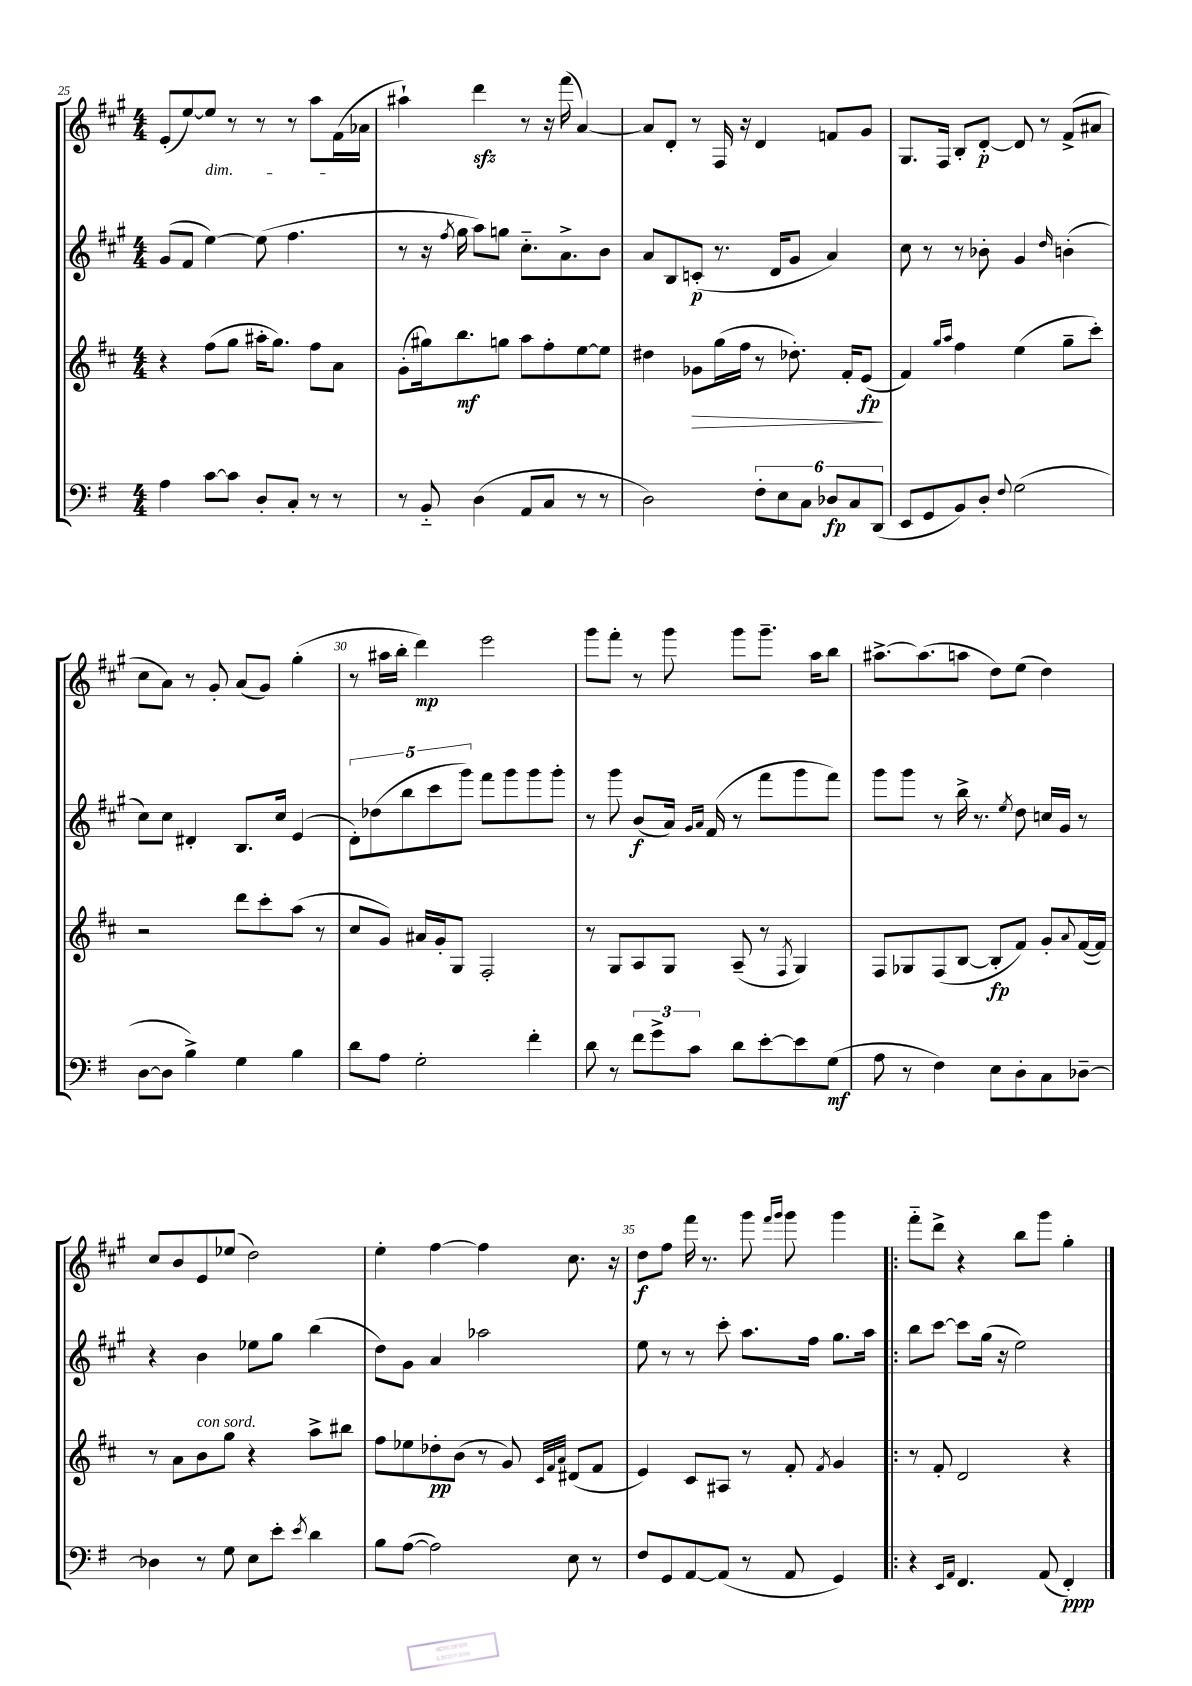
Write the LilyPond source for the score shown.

<<
\new StaffGroup <<
\new Staff = "s0" {
    \clef treble \key a \major \numericTimeSignature \time 4/4
    e'8-.( e''8~) e''8\dim r8 r8 r8 a''8 fis'16\!( aes'16 |
    ais''4-!) d'''4\sfz r8 r16 fis'''16( a'4~) |
    a'8 d'8-. r8 fis16 r16 d'4 f'8 gis'8 |
    gis8. fis16 b8-. d'8~-.\p d'8 r8 fis'8->( ais'8 |
    cis''8 a'8) r8 gis'8-. a'8( gis'8) gis''4-.( |
    r8 ais''16 b''16-. d'''4\mp) e'''2 |
    gis'''8 fis'''8-. r8 gis'''8 gis'''8 gis'''8.-- a''16 b''8 |
    ais''8.~-> ais''8.( a''8 d''8) e''8( d''4) |
    cis''8 b'8 e'8 ees''8( d''2) |
    e''4-. fis''4~ fis''4 cis''8. r16 |
    d''8\f fis''8 fis'''16 r8. gis'''8 \grace { fis'''16 gis'''16 } gis'''8 gis'''4 |
    \bar ".|:" fis'''8-_ d'''8-> r4 b''8 gis'''8 gis''4-. \bar "|." |
}
\new Staff = "s1" {
    \clef treble \key a \major \numericTimeSignature \time 4/4
    gis'8( fis'8 e''4~) e''8( fis''4. |
    r8 r16 \acciaccatura { fis''8 } gis''16 a''8) g''8 cis''8.-_ a'8.-> b'8 |
    a'8 b8 c'8-.\p( r8. d'16 gis'8 a'4) |
    cis''8 r8 r8 bes'8-. gis'4 \grace { d''16 } b'4-.( |
    cis''8) cis''8 dis'4-. b8. cis''16 e'4( |
    \tuplet 5/4 { d'8-.) des''8( b''8 cis'''8 gis'''8) } fis'''8 gis'''8 gis'''8 gis'''8-. |
    r8 gis'''8 b'8\f( a'16) \grace { gis'16 a'16 } fis'16( r8 fis'''8 gis'''8 fis'''8) |
    gis'''8 gis'''8 r8 b''16-> r8. \acciaccatura { e''8 } d''8 c''16 gis'16 r8 |
    r4 b'4 ees''8 gis''8 b''4( |
    d''8) gis'8 a'4 aes''2 |
    e''8 r8 r8 cis'''8-. a''8. fis''16 gis''8. a''16 |
    \bar ".|:" b''8 cis'''8~ cis'''8 gis''16( r16 e''2) \bar "|." |
}
\new Staff = "s2" {
    \clef treble \key d \major \numericTimeSignature \time 4/4
    r4 fis''8( g''8 ais''16-. g''8.) fis''8 a'8 |
    g'8-.( gis''16) b''8.\mf g''8 a''8 fis''8-. e''8~ e''8 |
    dis''4 ges'8\> g''16( fis''16 r8 des''8.-.) fis'16-. e'8\fp\!( |
    fis'4) \grace { g''16 a''16 } fis''4 e''4( g''8-- cis'''8-.) |
    r2 d'''8 cis'''8-. a''8( r8 |
    cis''8 g'8) ais'16 g'16-. g8 fis2-. |
    r8 g8 a8 g8 a8--( r8 \acciaccatura { fis8 } g4) |
    fis8 ges8 fis8( b8~ b8-.\fp fis'8) g'8-. \appoggiatura { a'8 } fis'16~( fis'16) |
    r8 a'8 b'8^\markup { \italic "con sord." } g''8 r4 a''8-> bis''8 |
    fis''8 ees''8 des''8-.\pp b'8( r8 g'8) \grace { cis'32 fis'32 a'32 } dis'8( fis'8 |
    e'4) cis'8 ais8 r8 fis'8-. \acciaccatura { fis'8 } g'4 |
    \bar ".|:" r8 fis'8-. d'2 r4 \bar "|." |
}
\new Staff = "s3" {
    \clef bass \key g \major \numericTimeSignature \time 4/4
    a4 c'8~ c'8 d8-. c8-. r8 r8 |
    r8 b,8-_ d4( a,8 c8 r8 r8 |
    d2) \tuplet 6/4 { fis8-. e8 c8 des8\fp c8 d,8( } |
    e,8 g,8 b,8) d8-. \appoggiatura { fis8 } g2( |
    d8~ d8 b4->) g4 b4 |
    d'8 a8 g2-. fis'4-. |
    d'8 r8 \tuplet 3/2 { fis'8 g'8-> c'8 } d'8 e'8~-. e'8 g8\mf( |
    a8 r8 fis4) e8 d8-. c8 des8~-- |
    des4 r8 g8 e8 e'8-. \acciaccatura { e'8 } d'4 |
    b8 a8~( a2) e8 r8 |
    fis8 g,8 a,8~ a,8( r8 a,8 g,4) |
    \bar ".|:" r4 \grace { e,16 a,16 } fis,4. a,8( fis,4-.\ppp) \bar "|." |
}
>>
>>
\layout { \context { \Score currentBarNumber = #25 \override BarNumber.break-visibility = ##(#f #t #t) barNumberVisibility = #(every-nth-bar-number-visible 5) } }
